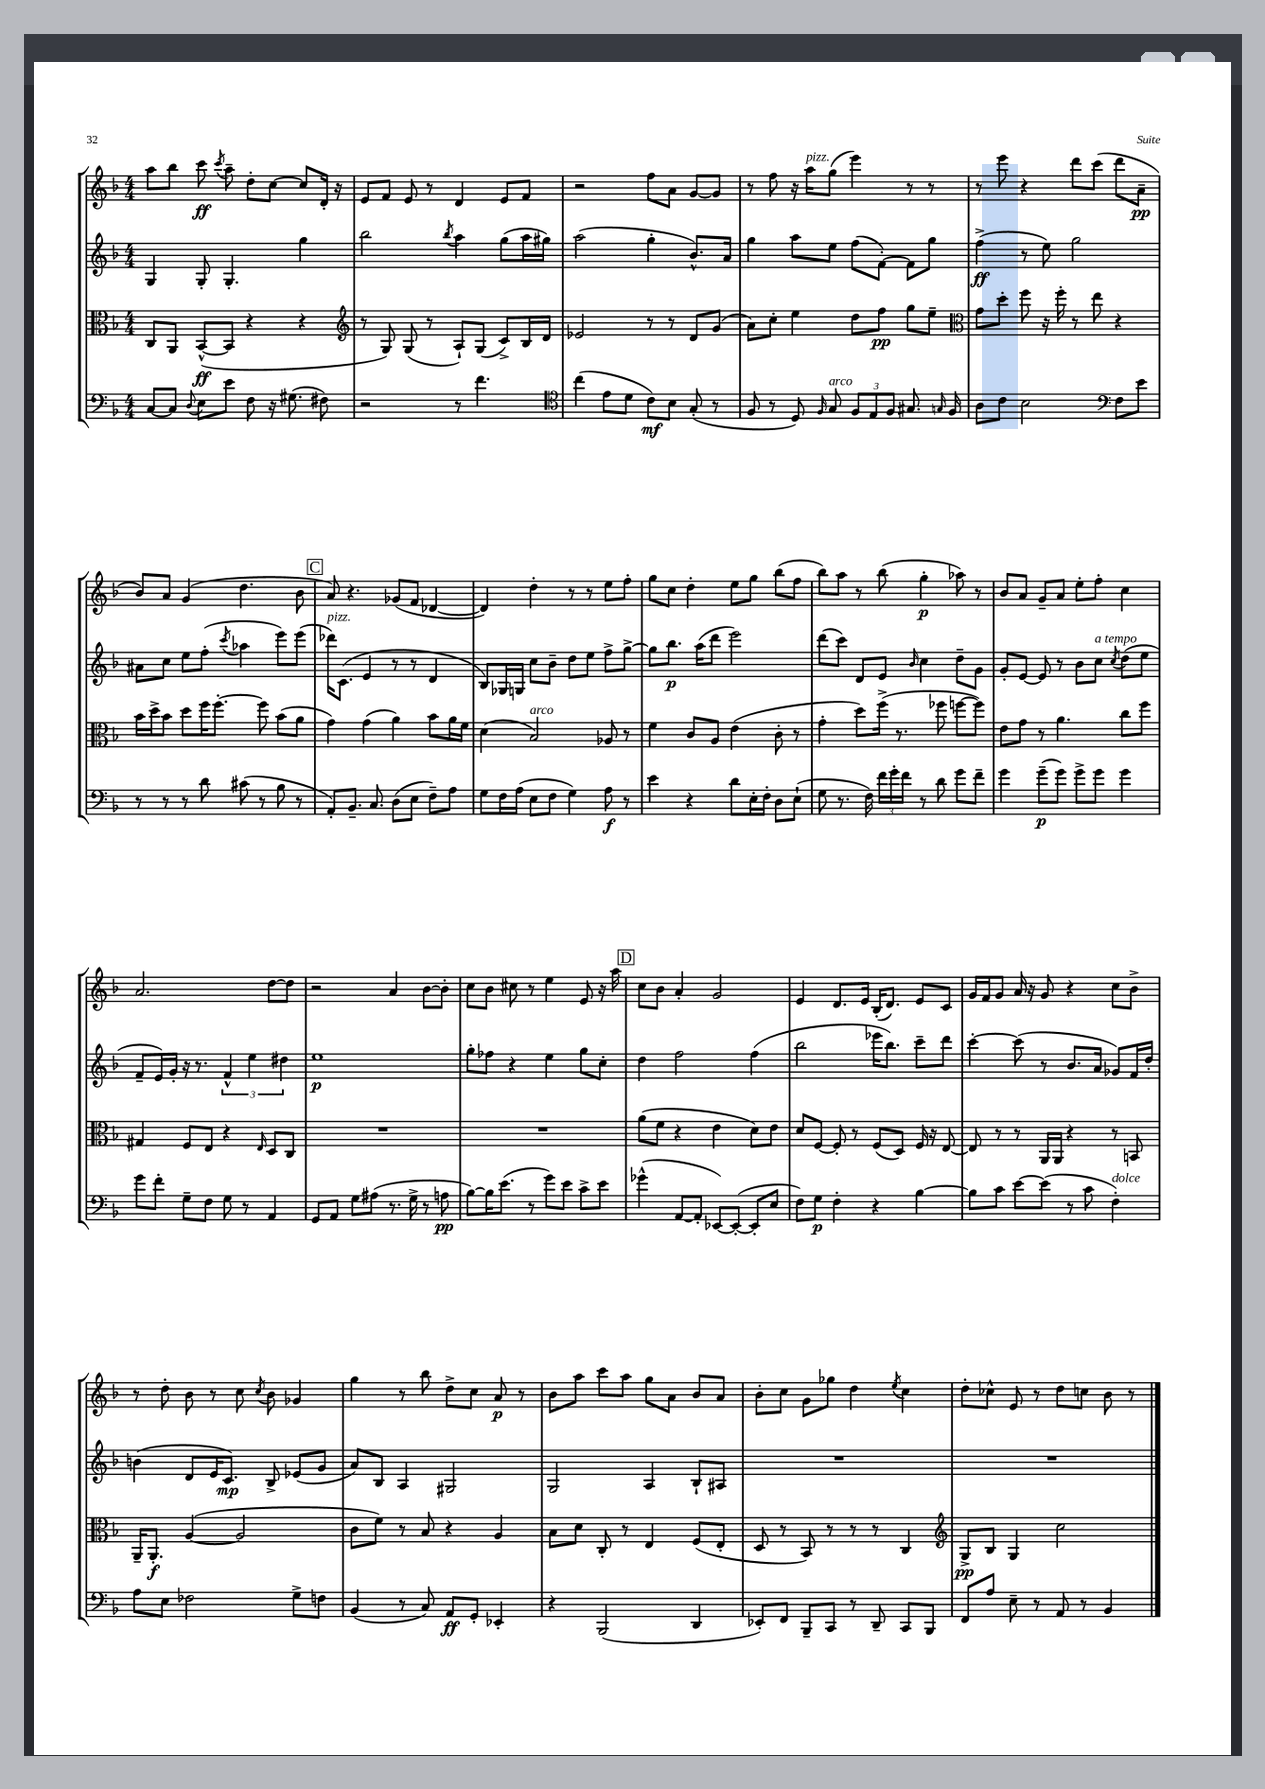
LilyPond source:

<<
\new StaffGroup <<
\new Staff = "s0" {
    \clef treble \key f \major \numericTimeSignature \time 4/4
    \autoBeamOff a''8[ bes''8] c'''8\ff \acciaccatura { c'''8 } a''8-- d''8[-. c''8]~ c''8[ d'16]-. r16 |
    e'8[ f'8] e'8 r8 d'4 e'8[ f'8] |
    r2 f''8[ a'8] g'8[~ g'8] |
    r8 f''8 r16 a''16[^\markup { \italic "pizz." } g''8]( e'''4) r8 r8 |
    r8 e'''8 r4 d'''8[ c'''8]( d'''8[ a'8]--\pp |
    bes'8[) a'8] g'4( d''4. bes'8 |
    \mark \markup { \box "C" } a'8) r4. ges'8[( f'8] des'4~ |
    des'4) d''4-. r8 r8 e''8[ f''8]-. |
    g''8[ c''8] d''4-. e''8[ g''8] bes''8[( f''8] |
    bes''8[) a''8] r8 bes''8( g''4-.\p aes''8) r8 |
    bes'8[ a'8] g'8[-- a'8] e''8[-. f''8]-. c''4 |
    a'2. d''8[~ d''8] |
    r2 a'4 bes'8[~ bes'8]-. |
    c''8[ bes'8] cis''8 r8 e''4 e'8 r16 a''16 |
    \mark \markup { \box "D" } c''8[ bes'8] a'4-. g'2 |
    e'4 d'8.[ e'16] bes16[-.( d'8.]) e'8[ c'8] |
    g'16[ f'16 g'8] a'16 r16 g'8 r4 c''8[ bes'8]-> |
    r8 d''8-. bes'8 r8 c''8 \acciaccatura { c''8 } bes'8 ges'4 |
    g''4 r8 bes''8 d''8[-> c''8] a'8\p r8 |
    bes'8[ a''8] c'''8[ a''8] g''8[ a'8] bes'8[ a'8] |
    bes'8[-. c''8] g'8[ ges''8] d''4 \acciaccatura { e''8 } c''4 |
    d''8[-. ces''8]-^ e'8 r8 d''8[ c''8] bes'8 r8 \bar "|." |
}
\new Staff = "s1" {
    \clef treble \key f \major \numericTimeSignature \time 4/4
    \autoBeamOff g4 g8-. g4.-. g''4 |
    bes''2 \acciaccatura { bes''8 } a''4 g''8[( a''16 gis''16]) |
    a''2( g''4-. bes'8.[-^) a'16] |
    g''4 a''8[ e''8] f''8[( f'8]~-.) f'8[ g''8] |
    f''4->\ff( r8 e''8) g''2 |
    ais'8[ c''8] e''8[ f''8]-.( \acciaccatura { c'''8 } aes''4 e'''8[) e'''8]( |
    \mark \markup { \box "C" } des'''16[^\markup { \italic "pizz." }) c'8.]( e'4 r8 r8 d'4 |
    bes8[) ges16 g16] c''8[ bes'8]-- d''8[ e''8] f''8[-> g''8]~-> |
    g''8[ bes''8.]\p a''16[( d'''8] e'''2) |
    d'''8[( c'''8]) d'8[ e'8] \grace { bes'16 } c''4 d''8[-- g'8] |
    g'8[-. e'8]~ e'8 r8 bes'8[ c''8]^\markup { \italic "a tempo" } \acciaccatura { c''8 } d''8[( e''8] |
    f'8[-- e'16) g'16]-. r16 r8. \tuplet 3/2 { f'4-^ e''4 dis''4 } |
    e''1\p |
    g''8[-. fes''8] r4 e''4 g''8[ c''8]-. |
    \mark \markup { \box "D" } d''4 f''2 f''4( |
    bes''2 ees'''16[ bes''8.]) c'''8[-- d'''8] |
    c'''4~-. c'''8( r8 bes'8.[ a'16] ges'8[) f'16 d''16]-. |
    b'4( d'8[ e'16 c'8.]\mp) bes8-> ees'8[( g'8] |
    a'8[) bes8] a4 gis2 |
    g2 a4 bes8[-! ais8] |
    R1 |
    R1 \bar "|." |
}
\new Staff = "s2" {
    \clef alto \key f \major \numericTimeSignature \time 4/4
    \autoBeamOff c8[ a,8] bes,8[~-^\ff( bes,8] r4 r4 |
    \clef treble r8 g8) g8( r8 a8[-!) g8]( c'8[->) bes16 d'16] |
    ees'2 r8 r8 d'8[ g'8]( |
    a'8[) c''8]-. e''4 d''8[ f''8]\pp g''8[ e''8]-- |
    \clef alto g'8[ d''8]-. f''8 r16 f''16-. r8 e''8 r4 |
    bes'16[ d''16-> bes'8] d''8[ f''16 f''8.]~-. f''8 bes'8[( a'8] |
    \mark \markup { \box "C" } g'4) g'4( a'4) bes'8[ a'16 f'16] |
    d'4( bes2^\markup { \italic "arco" }) aes8 r8 |
    f'4 c'8[ a8] e'4( c'8-. r8 |
    g'4-. d''8[) f''16]->( r8. fes''8 f''8[~ f''8]) |
    e'8[ g'8] r8 a'4. c''8[ f''8] |
    gis4 f8[ e8] r4 \grace { e16 } d8[ c8] |
    R1 |
    R1 |
    \mark \markup { \box "D" } a'8[( f'8] r4 e'4 d'8[) e'8] |
    d'8[ f8]~ f8-. r8 f8[( d8]) f16 r16 e8~ |
    e8 r8 r8 a,16[ a,16] r4 r8 b,8 |
    a,16[-- a,8.]-.\f a4~( a2 |
    c'8[ f'8]) r8 bes8 r4 a4 |
    bes8[ d'8] c8-. r8 e4 f8[( e8]-. |
    d8 r8 bes,8) r8 r8 r8 c4 |
    \clef treble g8[->\pp bes8] g4 c''2 \bar "|." |
}
\new Staff = "s3" {
    \clef bass \key f \major \numericTimeSignature \time 4/4
    \autoBeamOff c8[~ c8] \appoggiatura { d8 } e8[ e'8] f8 r16 gis8.( fis8) |
    r2 r8 f'4. |
    \clef tenor c''4( e'8[ d'8] c'8[\mf) bes8] g8-.( r8 |
    f8 r8 d8) \grace { f16 } g8^\markup { \italic "arco" } \tuplet 3/2 { f8[ e8 f8] } gis8. \grace { g16 } f16 |
    a8[ c'8] bes2 \clef bass f8[ e'8] |
    r8 r8 r8 d'8 cis'8( r8 bes8 r8 |
    \mark \markup { \box "C" } a,8[-.) bes,8.]-- c8. d8[( e8] f8[--) a8] |
    g8[ f16 a16]( e8[ f8] g4) a8\f r8 |
    e'4 r4 d'8[ e16-. f16]-. d8[ e8]-!( |
    g8 r8. f16) \tuplet 3/2 { f'16[ g'16-. f'16] } r8 d'8 g'8[ f'8]-- |
    g'4 g'8[--\p( g'8]) g'8[-> g'8] g'4 |
    g'8[ f'8]-. g8[-- f8] g8 r8 a,4 |
    g,8[ a,8] g8[ ais8]( r8. g16-> r8 a8\pp |
    bes8[~) bes16 e'8.]( r8 g'8[) e'8] c'8[-> e'8] |
    \mark \markup { \box "D" } ges'4-^( a,8[~ a,8]-. ees,8[~) ees,8]~-.( ees,8[-. e8] |
    f8[) g8]\p f4-. r4 bes4~ |
    bes8[ c'8] e'8[~ e'8]( r8 c'8 f4-.^\markup { \italic "dolce" }) |
    a8[ e8] fes2 g8[-> f8] |
    bes,4( r8 c8) a,8[\ff g,8]-. ees,4-. |
    r4 bes,,2( d,4 |
    ees,8[-.) f,8] bes,,8[-- c,8] r8 d,8-- c,8[ bes,,8] |
    f,8[ a8] e8-- r8 a,8 r8 bes,4 \bar "|." |
}
>>
>>
